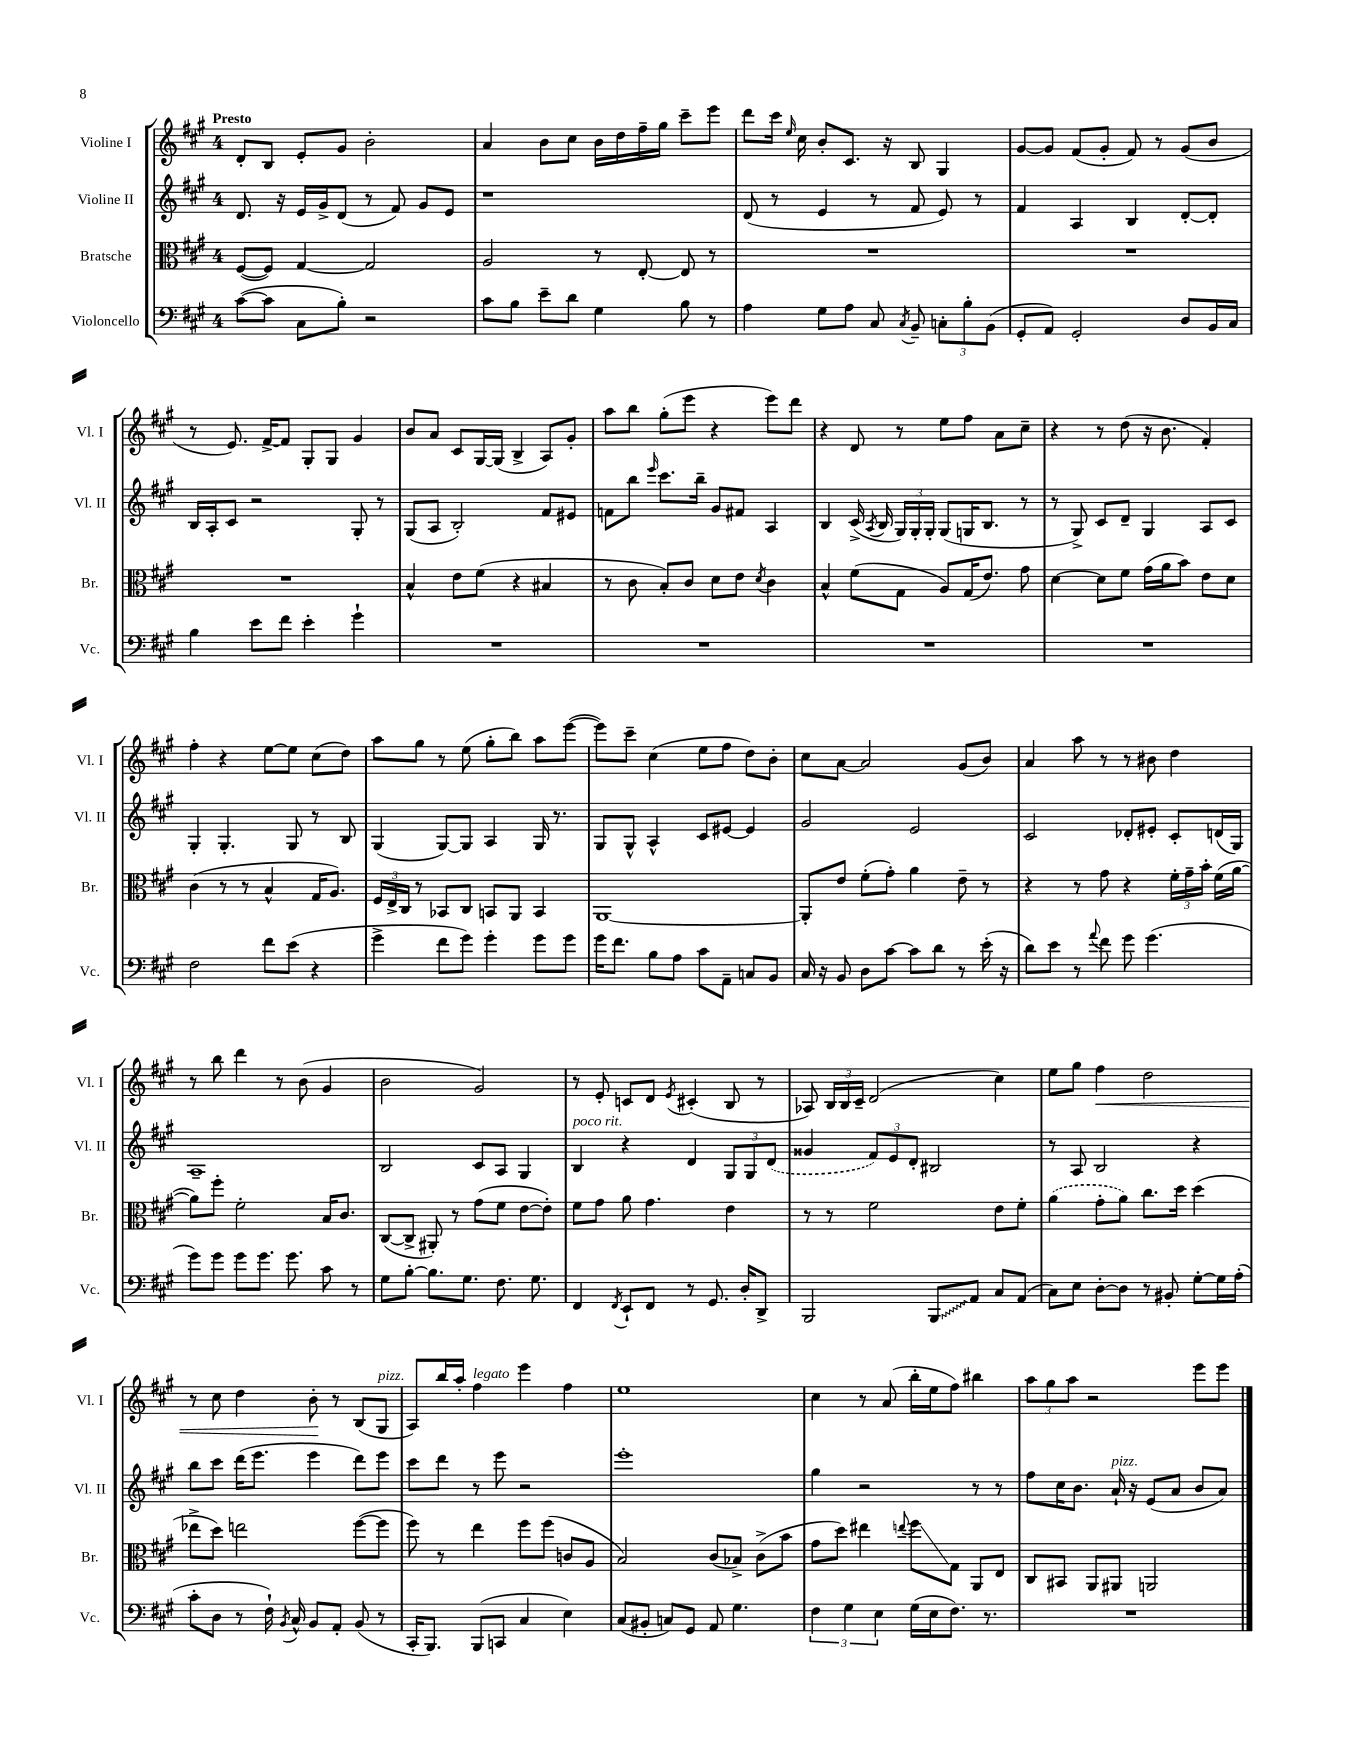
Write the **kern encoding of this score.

**kern	**kern	**kern	**kern
*staff4	*staff3	*staff2	*staff1
*clefF4	*clefC3	*clefG2	*clefG2
*k[f#c#g#]	*k[f#c#g#]	*k[f#c#g#]	*k[f#c#g#]
*M4/4	*M4/4	*M4/4	*M4/4
([8c#	([8F#	8.d	8d'
8c#]	8F#])	.	8B
.	.	16r	.
8C#	[4G#	16e	8e'
.	.	16g#^	.
8B')	.	(8d	8g#
2r	2G#]	8r	2b'
.	.	8f#)	.
.	.	8g#	.
.	.	8e	.
=	=	=	=
8c#	2A	1r	4a
8B	.	.	.
8e~	.	.	8b
8d	.	.	8cc#
4G#	8r	.	16b
.	.	.	16dd
.	[8E'	.	16ff#~
.	.	.	16gg#
8B	8E]	.	8ccc#~
8r	8r	.	8eee
=	=	=	=
4A	1r	(8d	8ddd
.	.	8r	16ccc#
.	.	.	16qqee
.	.	.	16cc#
8G#	.	4e	8b'
8A	.	.	8.c#
8C#	.	8r	.
.	.	.	16r
8qC#	.	.	.
8BB~	.	8f#	8B
12C'	.	8e)	4G#
12B'	.	.	.
.	.	8r	.
(12BB	.	.	.
=	=	=	=
8GG#'	1r	4f#	[8g#
8AA)	.	.	8g#]
2GG#'	.	4A	(8f#
.	.	.	8g#'
.	.	4B	8f#)
.	.	.	8r
8D	.	[8d'	(8g#
16BB	.	8d']	8b
16C#	.	.	.
=	=	=	=
4B	1r	16B	8r
.	.	16A'	.
.	.	8c#	8.e)
8e	.	2r	.
.	.	.	[16f#^
8f#	.	.	8f#]
4e'	.	.	8G#'
.	.	.	8G#
4g#`	.	8G#'	4g#
.	.	8r	.
=	=	=	=
1r	4B^^	(8G#	8b
.	.	8A	8a
.	8e	2B')	8c#
.	(8f#	.	[16G#
.	.	.	(16G#]
.	4r	.	4B^
.	4B#	8f#	8A)
.	.	8e#	8g#'
=	=	=	=
1r	8r	8f	8aa
.	8c#	8bb	8bb
.	.	16qqeee	.
.	8B')	8.ccc#	(8gg#'
.	8c#	.	8eee
.	.	16bb~	.
.	8d	8g#	4r
.	8e	8f#	.
.	8qd	.	.
.	4c#	4A	8eee)
.	.	.	8ddd
=	=	=	=
1r	4B^^	4B	4r
.	(8f#	(16c#^	8d
.	.	8qA	.
.	.	16B	.
.	8G#	24G#)	8r
.	.	24G#'	.
.	.	24G#'	.
.	8A)	(8G#	8ee
.	(16G#	16G	8ff#
.	8.e)	8.B	.
.	.	.	8a
.	8g#	8r	8cc#~
=	=	=	=
1r	[4d	8r	4r
.	.	8G#^)	.
.	8d]	8c#	8r
.	8f#	8d~	(8dd
.	(16g#	4G#	16r
.	16a	.	8.b
.	8b)	.	.
.	8e	8A	4f#')
.	8d	8c#	.
=	=	=	=
2F#	(4c#	4G#'	4ff#'
.	8r	4.G#'	4r
.	8r	.	.
8f#	4B^^	.	[8ee
(8e	.	8G#	8ee]
4r	16G#	8r	(8cc#
.	8.A)	.	.
.	.	8B	8dd)
=	=	=	=
4g#^	24F#	(4G#	8aa
.	24E^	.	.
.	24C#	.	.
.	8r	.	8gg#
8f#	8BB-	[8G#)	8r
8g#)	8C#	8G#]	(8ee
4g#'	8BB	4A	8gg#'
.	8AA	.	8bb)
8g#	4BB	16G#	8aa
.	.	8.r	.
8g#	.	.	([8eee
=	=	=	=
16g#	[1AA	8G#	8eee])
8.f#	.	.	.
.	.	8G#^^	8ccc#~
8B	.	4A^^	(4cc#
8A	.	.	.
8c#	.	8c#	8ee
8AA~	.	[8e#	8ff#
8C	.	4e#]	8dd)
8BB	.	.	8b'
=	=	=	=
16C#	8AA']	2g#	8cc#
16r	.	.	.
8BB	8e	.	[8a
8D	(8f#'	.	2a]
[8c#	8g#')	.	.
8c#]	4a	2e	.
8d	.	.	.
8r	8e~	.	(8g#
(16e'	8r	.	8b)
16r	.	.	.
=	=	=	=
8d)	4r	2c#	4a
8e	.	.	.
8r	8r	.	8aa
8qqa	.	.	.
8f#	8g#	.	8r
8g#	4r	8d-'	8r
(4.g#	.	8e#'	8b#
.	24f#'	8c#'	4dd
.	24g#~	.	.
.	24b'	.	.
.	(16f#	(16d	.
.	[16a	16G#)	.
=	=	=	=
8g#)	8a])	1A~	8r
8g#	8ff#'	.	8bb
8g#	2f#'	.	4ddd
8.g#	.	.	.
.	.	.	8r
8.g#	.	.	.
.	.	.	(8b
8c#	16B	.	4g#
.	8.c#	.	.
8r	.	.	.
=	=	=	=
8G#	([8C#	2B	2b
[8B'	8C#^]	.	.
8.B]	8AA#')	.	.
.	8r	.	.
8.G#	.	.	.
.	(8g#	8c#	2g#)
8.F#	8f#	8A	.
.	[8e	4G#	.
8.G#	.	.	.
.	8e'])	.	.
=	=	=	=
4FF#	8f#	4B	8r
.	8g#	.	8e'
8qFF#	.	.	.
8EE`	8a	4r	8c
8FF#	4.g#	.	8d
.	.	.	8qe
8r	.	4d	(4c#'
8.GG#	.	.	.
.	4e	12G#	8B
16D'	.	.	.
.	.	12G#	.
8DD^	.	.	8r
.	.	(12d	.
=	=	=	=
2BBB	8r	4g##	8A-)
.	8r	.	24B
.	.	.	24B
.	.	.	24c#~
.	2f#	12f#)	(2d
.	.	12e	.
.	.	12d'	.
8BBB	.	2B#	.
8AA	.	.	.
8C#	8e	.	4cc#)
(8AA	8f#'	.	.
=	=	=	=
8C#)	(4a	8r	8ee
8E	.	8A	8gg#
[8D'	8g#'	2B	4ff#
8D]	8a)	.	.
8r	8.cc#	.	2dd
8BB#'	.	.	.
.	16dd	.	.
[8G#'	(4dd	4r	.
16G#]	.	.	.
(16A'	.	.	.
=	=	=	=
8c#'	8ee-^	8bb	8r
8D	8dd)	8ccc#	8cc#
8r	2ee	(16ddd	4dd
.	.	8.eee	.
16F#`)	.	.	.
8qBB	.	.	.
16C#^^	.	.	.
8BB	.	4eee	8b'
8AA'	.	.	8r
(8BB	([8ff#	8ddd)	(8B
8r	8ff#]	8eee	8G#
=	=	=	=
16CC#'	8ff#)	8ccc#	8A)
8.BBB)	.	.	.
.	8r	8ddd	16bb
.	.	.	16aa'
(8BBB	4ee	8r	4ff#
8CC	.	8eee	.
4C#	8ff#	2r	4eee
.	(8ff#	.	.
4E)	8c	.	4ff#
.	8A	.	.
=	=	=	=
(8C#	2B)	1eee'	1ee
8BB#'	.	.	.
8C)	.	.	.
8GG#	.	.	.
8AA	(8c#	.	.
4.G#	8B-^)	.	.
.	(8c#^	.	.
.	8b	.	.
=	=	=	=
6F#	8g#	4gg#	4cc#
.	8dd)	.	.
6G#	.	.	.
.	4ee#	2r	8r
6E	.	.	.
.	.	.	(8a
.	8qqee	.	.
(16G#	8ff#	.	16bb'
16E	.	.	16ee
8.F#)	8G#	.	8ff#)
.	8AA	8r	4bb#
8.r	.	.	.
.	8E	8r	.
=	=	=	=
1r	8C#	8ff#	12aa
.	.	.	12gg#
.	8BB#	16cc#	.
.	.	.	12aa
.	.	8.b	.
.	8AA	.	2r
.	8AA#	16a`	.
.	.	16r	.
.	2AA	(8e	.
.	.	8a	.
.	.	8b	8eee
.	.	8a)	8eee
==	==	==	==
*-	*-	*-	*-
